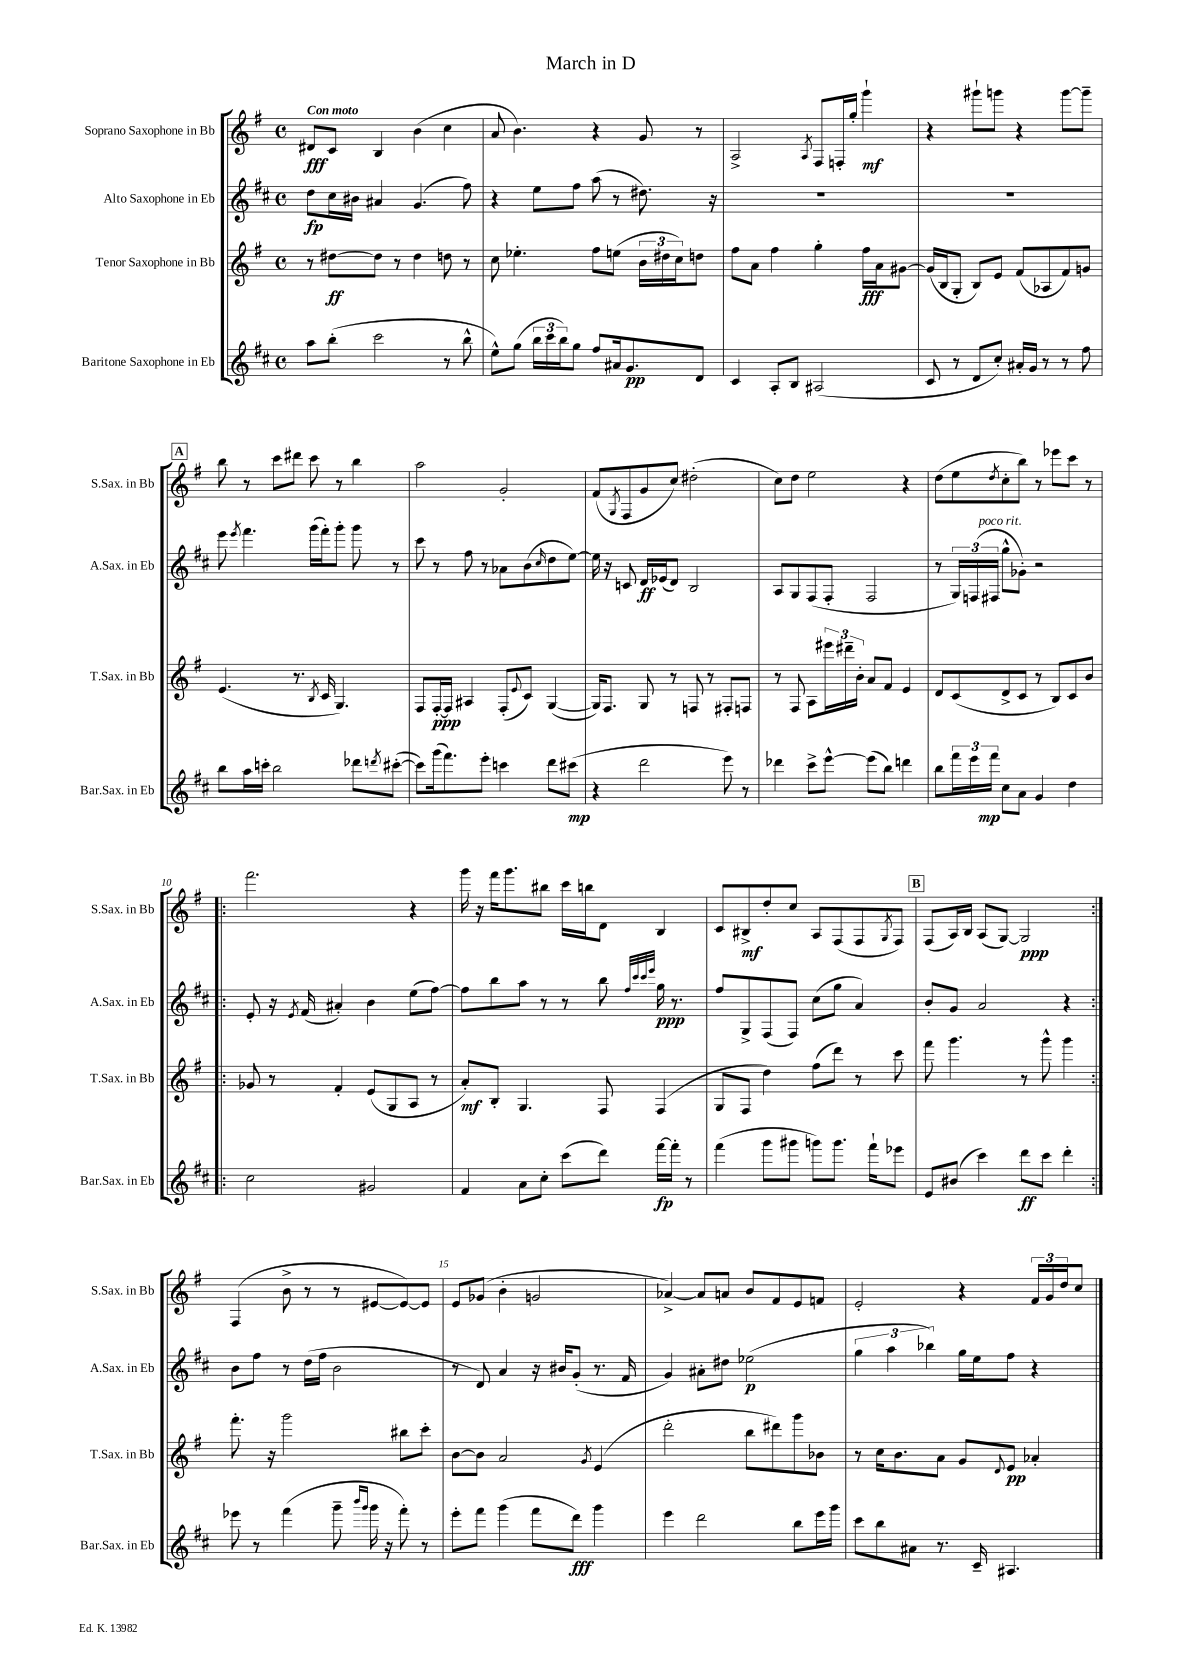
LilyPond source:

\header { title = "March in D" }
<<
\new StaffGroup <<
\new Staff = "s0" \with { instrumentName = "Soprano Saxophone in Bb" shortInstrumentName = "S.Sax. in Bb" } {
    \clef treble \key g \major \defaultTimeSignature \time 4/4 \tempo "Con moto"
    dis'8\fff c'8 b4 b'4( c''4 |
    a'8 b'4.) r4 g'8 r8 |
    a2-> \acciaccatura { a8 } fis8 f16-. g''16-. g'''4-!\mf |
    r4 gis'''8-! g'''8 r4 g'''8~ g'''8-- |
    \mark \markup { \box "A" } b''8 r8 c'''8 dis'''8 c'''8 r8 b''4 |
    a''2 g'2-. |
    fis'8( \acciaccatura { g8 } fis8 g'8 c''8) dis''2-.( |
    c''8) d''8 e''2 r4 |
    d''8( e''8 \acciaccatura { d''8 } c''8-. b''8) r8 ees'''8 c'''8 r8 |
    \repeat volta 2 { fis'''2. r4 |
    g'''16 r16 fis'''16 g'''8. bis''8 c'''16 b''16 d'8 b4 |
    c'8 bis8->\mf d''8-. c''8 a8 fis8( fis8 \acciaccatura { g8 } fis8) |
    \mark \markup { \box "B" } fis8( a16) b16 a8( g8~) g2\ppp | }
    fis4( b'8-> r8 r8 eis'8~ eis'8~) eis'8 |
    e'8 ges'8( b'4-. g'2 |
    aes'4~->) aes'8 a'8 b'8 fis'8 e'8 f'8 |
    e'2-. r4 \tuplet 3/2 { fis'16 g'16 d''16 } c''8 \bar "|." |
}
\new Staff = "s1" \with { instrumentName = "Alto Saxophone in Eb" shortInstrumentName = "A.Sax. in Eb" } {
    \clef treble \key d \major \defaultTimeSignature \time 4/4
    d''8\fp cis''16 bis'16 ais'4 g'4.( fis''8) |
    r4 e''8 fis''8 a''8( r8 dis''8.) r16 |
    R1 |
    R1 |
    \mark \markup { \box "A" } e'''8 \acciaccatura { e'''8 } fis'''4. g'''16( fis'''16-.) g'''8-. g'''8 r8 |
    cis'''8 r8 fis''8 r8 aes'8 b'8( \grace { cis''16 } d''8 e''8~) |
    e''16 r16 c'8 d'16\ff ees'16( d'8) b2 |
    a8 g8 fis8( fis8-. fis2 |
    r8 \tuplet 3/2 { g16) f16( fis16^\markup { \italic "poco rit." } } g''8-^ ges'8-.) r2 |
    \repeat volta 2 { e'8-. r16 \acciaccatura { e'8 } fis'16( ais'4-.) b'4 e''8( fis''8~) |
    fis''8 b''8 a''8 r8 r8 b''8 \grace { fis''32 cis'''32 cis'''32 e'''32 } g''16\ppp r8. |
    fis''8 g8-> fis8( fis8) cis''8( g''8 a'4) |
    \mark \markup { \box "B" } b'8-. g'8 a'2 r4 | }
    b'8 fis''8 r8 d''16( fis''16 b'2 |
    r8 d'8) a'4 r16 bis'16 g'8-.( r8. fis'16 |
    g'4) ais'8-. dis''8 ees''2\p( |
    \tuplet 3/2 { g''4 a''4 bes''4) } g''16 e''16 fis''8 r4 \bar "|." |
}
\new Staff = "s2" \with { instrumentName = "Tenor Saxophone in Bb" shortInstrumentName = "T.Sax. in Bb" } {
    \clef treble \key g \major \defaultTimeSignature \time 4/4
    r8 dis''8~\ff dis''8 r8 dis''4 d''8 r8 |
    c''8 ees''4.-. fis''8 e''8( \tuplet 3/2 { b'16 dis''16 c''16) } d''8 |
    fis''8 a'8 fis''4 g''4-. fis''16\fff a'16 gis'8~ |
    gis'16( b16 g8-. b8) e'8 fis'8( aes8 fis'8) g'8 |
    \mark \markup { \box "A" } e'4.( r8. \acciaccatura { b8 } c'16 g4.) |
    fis8 fis16~-.\ppp fis16 ais4 fis8-.( \appoggiatura { e'8 } c'8) g4~( |
    g16) fis8. g8 r8 f8 r8 fis8-. f8 |
    r8 fis8 a8 \tuplet 3/2 { eis'''16 dis'''16-- b'16-. } a'8 fis'8 e'4 |
    d'8 c'8( d'8-> c'8 r8 b8) c'8 b'8 |
    \repeat volta 2 { ges'8 r8 fis'4-. e'8( g8 a8 r8 |
    a'8-.\mf) b8-. g4. fis8 fis4( |
    g8 fis8 d''4) fis''8( d'''8) r8 c'''8 |
    \mark \markup { \box "B" } fis'''8 g'''4. r8 g'''8-^ g'''4 | }
    fis'''8.-. r16 g'''2 bis''8 c'''8-. |
    b'8~ b'8 a'2 \acciaccatura { g'8 } e'4( |
    d'''2-. b''8 dis'''8) g'''8 bes'8 |
    r8 c''16 b'8. a'8 g'8 \appoggiatura { d'8 } e'8\pp aes'4-. \bar "|." |
}
\new Staff = "s3" \with { instrumentName = "Baritone Saxophone in Eb" shortInstrumentName = "Bar.Sax. in Eb" } {
    \clef treble \key d \major \defaultTimeSignature \time 4/4
    a''8 b''8-.( cis'''2 r8 b''8-^ |
    e''8-^) g''8( \tuplet 3/2 { b''16 cis'''16 b''16) } g''8 fis''8 ais'16 g'8.\pp d'8 |
    cis'4 a8-. b8 ais2( |
    cis'8 r8 d'8 cis''8-.) ais'16-. g'16 r8 r8 fis''8 |
    \mark \markup { \box "A" } b''8 a''16 c'''16-. b''2 des'''8 \acciaccatura { d'''8 } cis'''8~-.( |
    cis'''8) g'''16( fis'''8.) e'''8-. c'''4 d'''8 cis'''8\mp( |
    r4 d'''2 e'''8) r8 |
    des'''4 cis'''8-> e'''8~-^ e'''8( b''8) d'''4 |
    b''8 \tuplet 3/2 { fis'''16 e'''16 fis'''16\mp } cis''8 a'8 g'4 d''4 |
    \repeat volta 2 { cis''2 gis'2 |
    fis'4 a'8 cis''8-. cis'''8( d'''8) fis'''16~\fp fis'''16-. r8 |
    fis'''4( g'''8 gis'''8 g'''8) g'''8. fis'''16-! ees'''8 |
    \mark \markup { \box "B" } e'8 bis'8( cis'''4) d'''8\ff cis'''8 d'''4-. | }
    ees'''8 r8 fis'''4( g'''8-- \grace { b'''16 g'''16 } g'''16 r16 fis'''8-.) r8 |
    e'''8-. fis'''8 g'''4( fis'''8 d'''8\fff) g'''4 |
    e'''4 d'''2 b''8 e'''16 g'''16 |
    cis'''8 b''8 ais'8 r8. cis'16-- ais4. \bar "|." |
}
>>
>>
\layout { \context { \Score \override BarNumber.break-visibility = ##(#f #t #t) barNumberVisibility = #(every-nth-bar-number-visible 5) } }
